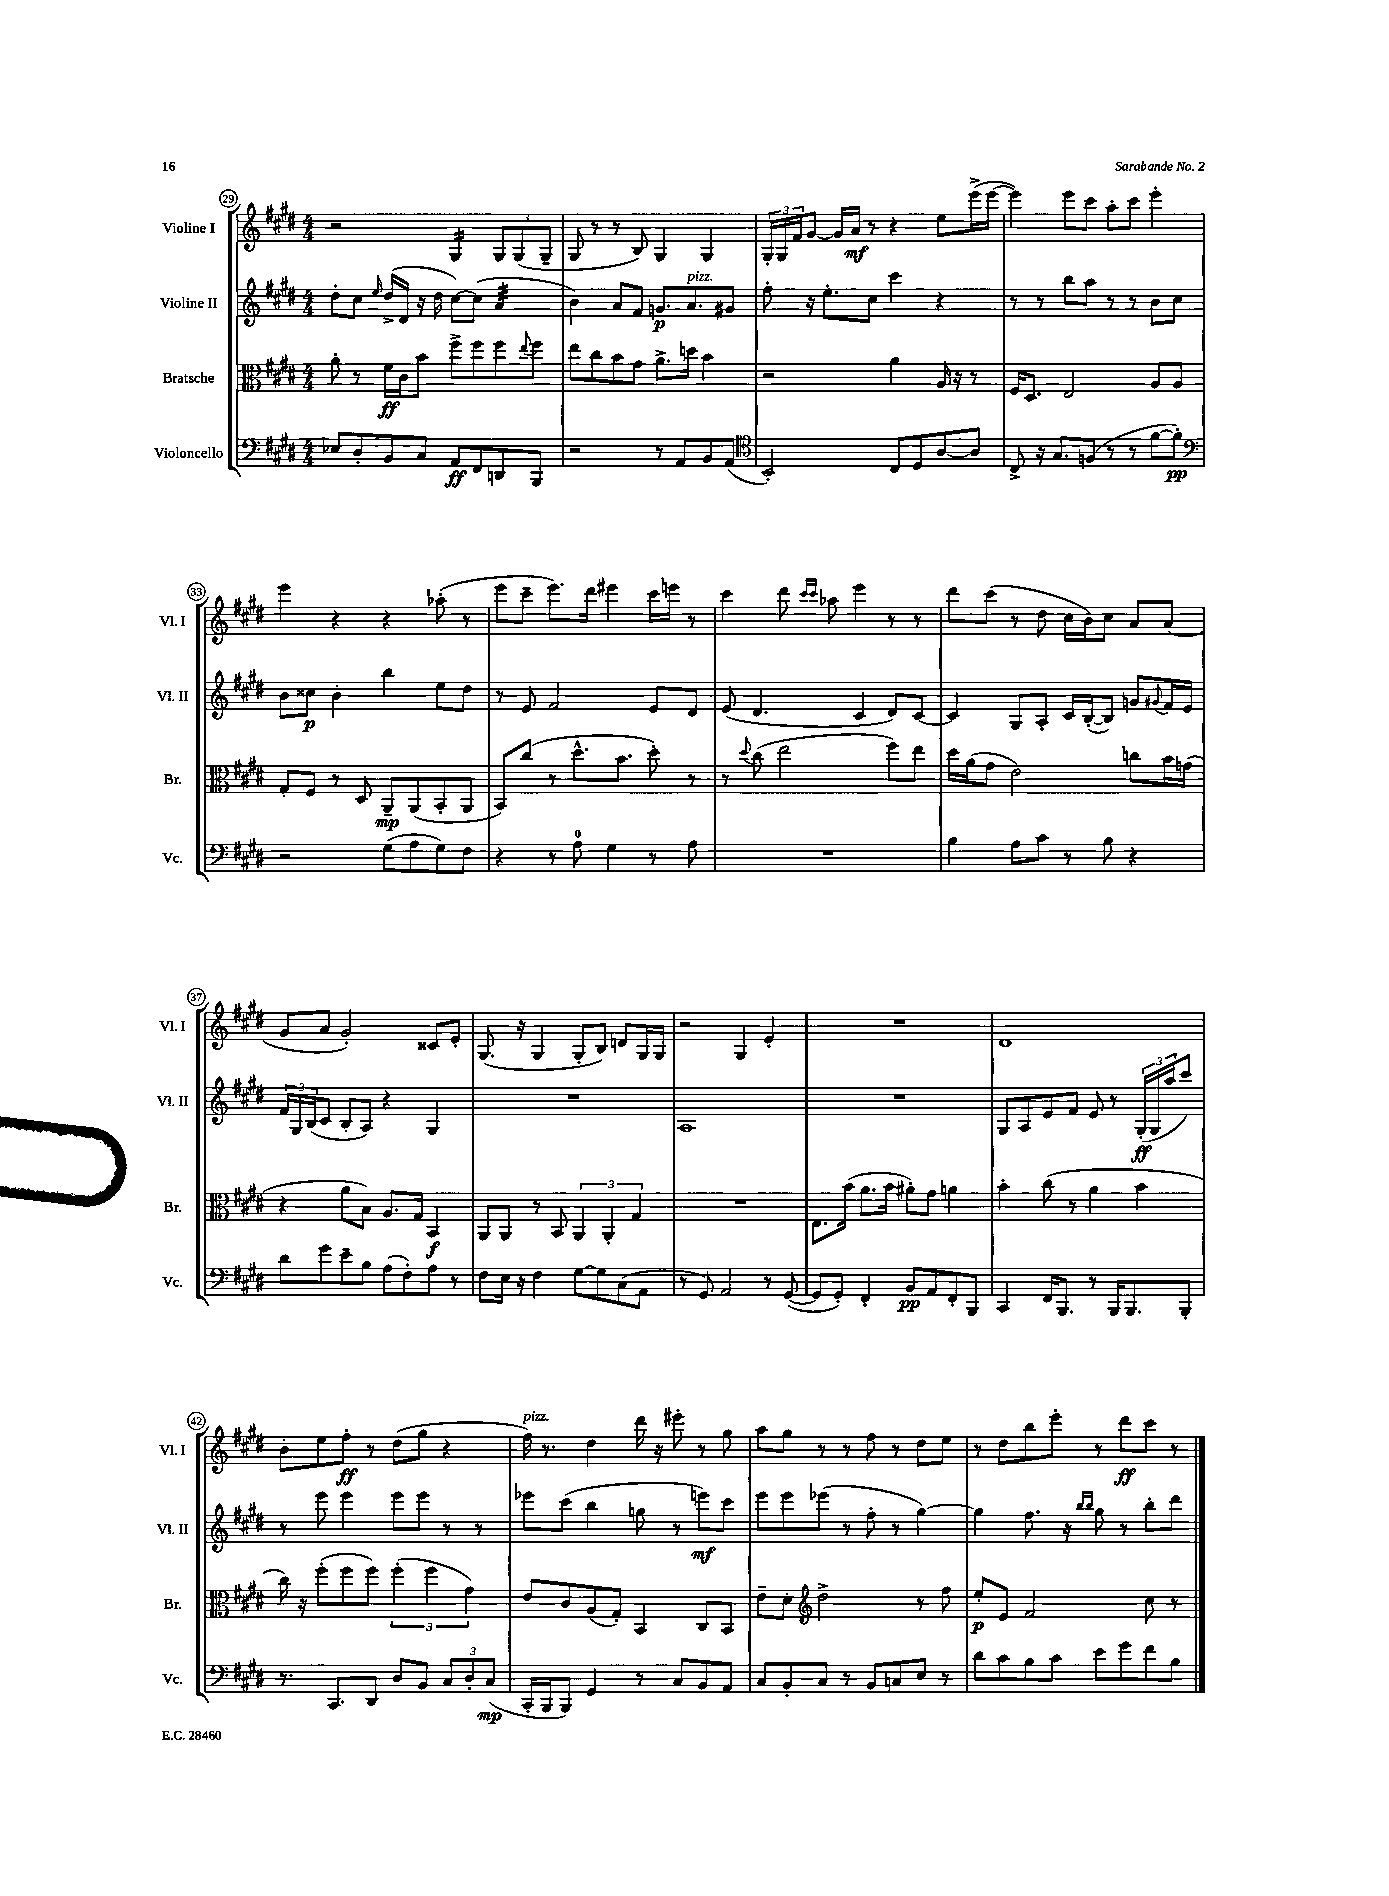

**kern	**kern	**kern	**kern
*staff4	*staff3	*staff2	*staff1
*clefF4	*clefC3	*clefG2	*clefG2
*k[f#c#g#d#]	*k[f#c#g#d#]	*k[f#c#g#d#]	*k[f#c#g#d#]
*M4/4	*M4/4	*M4/4	*M4/4
8E-	8a'	8dd#'	2r
8D#'	8r	8cc#	.
.	.	16qqee	.
8BB	16f#	(16dd#^	.
.	16c#	16d#	.
8C#	8b	16r	.
.	.	16dd#	.
8AA	8ff#^	[8cc#)	4G#
8FF#	8ff#	(8cc#]	.
8DD	8ff#	4a	12G#
.	.	.	(12G#
.	8qqee	.	.
8BBB	8ff#	.	.
.	.	.	12G#~
=	=	=	=
2r	8ee	4b)	8G#
.	8cc#	.	8r
.	8b	8a	8r
.	8g#	8f#	8B)
8r	8.a^	8.g	4G#
8AA	.	.	.
.	16dd	8.a	.
8BB	4b	.	4G#
(8AA	.	8g#	.
=	=	=	=
*clefC4	*	*	*
2BB')	2r	8ff#'	24G#'
.	.	.	24G#
.	.	.	24f#
.	.	16r	[8g#
.	.	8.ee'	.
.	.	.	16g#]
.	.	.	16a
.	.	8cc#	8r
8C#	4a	4ccc#	4r
8D#	.	.	.
[8A	16A	4r	8ee
.	16r	.	.
8A]	8r	.	(16eee^
.	.	.	[16eee
=	=	=	=
8C#^	16F#	8r	4eee])
.	8.D#	.	.
16r	.	8r	.
8.G#	.	.	.
.	2E	8bb	8eee
(8F	.	8aa	8ccc#
8r	.	8r	8aa'
8r	.	8r	8ccc#
[8f#	8A	8b	4eee'
8f#'])	8A	8cc#	.
=	=	=	=
*clefF4	*	*	*
2r	8G#'	8b	4eee
.	8F#	8cc##	.
.	8r	4b'	4r
.	8D#	.	.
(8G#	8AA~	4bb	4r
8A	(8AA	.	.
8G#)	8BB'	8ee	(8aa-'
8F#	8AA	8dd#	8r
=	=	=	=
4r	8BB)	8r	8eee
.	(8cc#	8e	8ccc#~
8r	8r	2f#	8.eee)
8A	8.dd#^^	.	.
.	.	.	16ddd#
4G#	.	.	4eee#
.	8.b	.	.
8r	8dd#')	8e	16ccc#
.	.	.	16eee
8A	8r	8d#	8r
=	=	=	=
1r	8r	(8e	4ccc#
.	8qqdd#	.	.
.	(8cc#	4.d#	.
.	2ee	.	8ddd#
.	.	.	16qqccc#
.	.	.	16qqccc#
.	.	.	8aa-
.	.	4c#	4eee
.	8ff#)	8d#)	8r
.	8ee	[8c#	8r
=	=	=	=
4B	16dd#	4c#]	8ddd#
.	(16a	.	.
.	8g#	.	(8ccc#
8A	2e)	8G#	8r
8c#	.	8A'	8dd#
8r	.	16c#	16cc#
.	.	([16B'	16b)
8B	.	8B])	8cc#
4r	8cc	8g	8a
.	.	8qqg#	.
.	16b	16f#	(8a
.	(16g	16e	.
=	=	=	=
8d#	4r	24f#	8g#
.	.	24G#	.
.	.	(24B	.
8g#	.	8c#	8a
8e~	8a	8B'	2g#')
8B	8B)	8A)	.
(8A	8.A	4r	.
8F#')	.	.	.
.	16G#	.	.
8A	4BB	4G#	8c##
8r	.	.	8e'
=	=	=	=
8F#	8AA	1r	(8.G#
16E	8AA	.	.
16r	.	.	16r
4F#	8r	.	4G#
.	8BB	.	.
[8G#	6AA	.	8G#'
8G#]	.	.	8B)
.	6AA'	.	.
(8C#	.	.	8d
.	6G#	.	.
8AA	.	.	16G#
.	.	.	16G#
=	=	=	=
8r	1r	1A	2r
8GG#)	.	.	.
2AA	.	.	.
.	.	.	4G#
8r	.	.	4e'
([8GG#	.	.	.
=	=	=	=
8GG#]	8.E	1r	1r
8GG#')	.	.	.
.	(16b	.	.
4FF#'	8.a	.	.
.	16b	.	.
8BB	8a#')	.	.
8AA	8g#	.	.
8FF#'	4a	.	.
8BBB	.	.	.
=	=	=	=
4CC#	4b'	8G#	1d#
.	.	8A	.
16FF#	(8cc#	8e	.
8.BBB	.	.	.
.	8r	8f#	.
8r	4a	8e	.
16BBB	.	8r	.
8.BBB	.	.	.
.	4b	(24G#'	.
.	.	24G#	.
.	.	24aa	.
8BBB'	.	8ccc#)	.
=	=	=	=
8.r	16cc#)	8r	8b'
.	16r	.	.
.	(8ff#'	8eee	8ee
8.CC#	.	.	.
.	8ff#	4eee	8ff#'
8DD#	8ff#)	.	8r
8D#	(6ff#'	8eee	(8dd#
8BB	.	8eee	8gg#
.	6ff#	.	.
12C#	.	8r	4r
12D#'	6g#)	.	.
.	.	8r	.
(12C#	.	.	.
=	=	=	=
16CC#'	8e	8eee-	16ff#)
16BBB	.	.	8.r
8BBB)	8c#	(8ccc#	.
4GG#	(8A	4bb	4dd#
.	8G#')	.	.
8r	4BB	8gg	16ddd#
.	.	.	16r
8C#	.	8r	8eee#'
8BB	8C#	8eee)	8r
8AA	8BB	8ccc#	8gg#
=	=	=	=
8C#	8e~	8eee	8aa
8BB'	8d#'	8eee	8gg#
*	*clefG2	*	*
8C#	2dd#^	(8eee-	8r
8r	.	8r	8r
8BB	.	8ff#'	8ff#
8C	.	8r	8r
8E	8r	[4gg#)	8dd#
8r	8ff#	.	8ee
=	=	=	=
8d#	8ee'	4gg#]	8r
8c#	8e	.	8dd#
8B	2f#	8.ff#	8bb
8c#	.	.	8eee'
.	.	16r	.
.	.	16qqbb	.
.	.	16qqbb	.
8e	.	8gg#	8r
8g#	.	8r	8ddd#
8f#	8cc#	8bb'	8ccc#
8B	8r	8ddd#	8r
==	==	==	==
*-	*-	*-	*-
